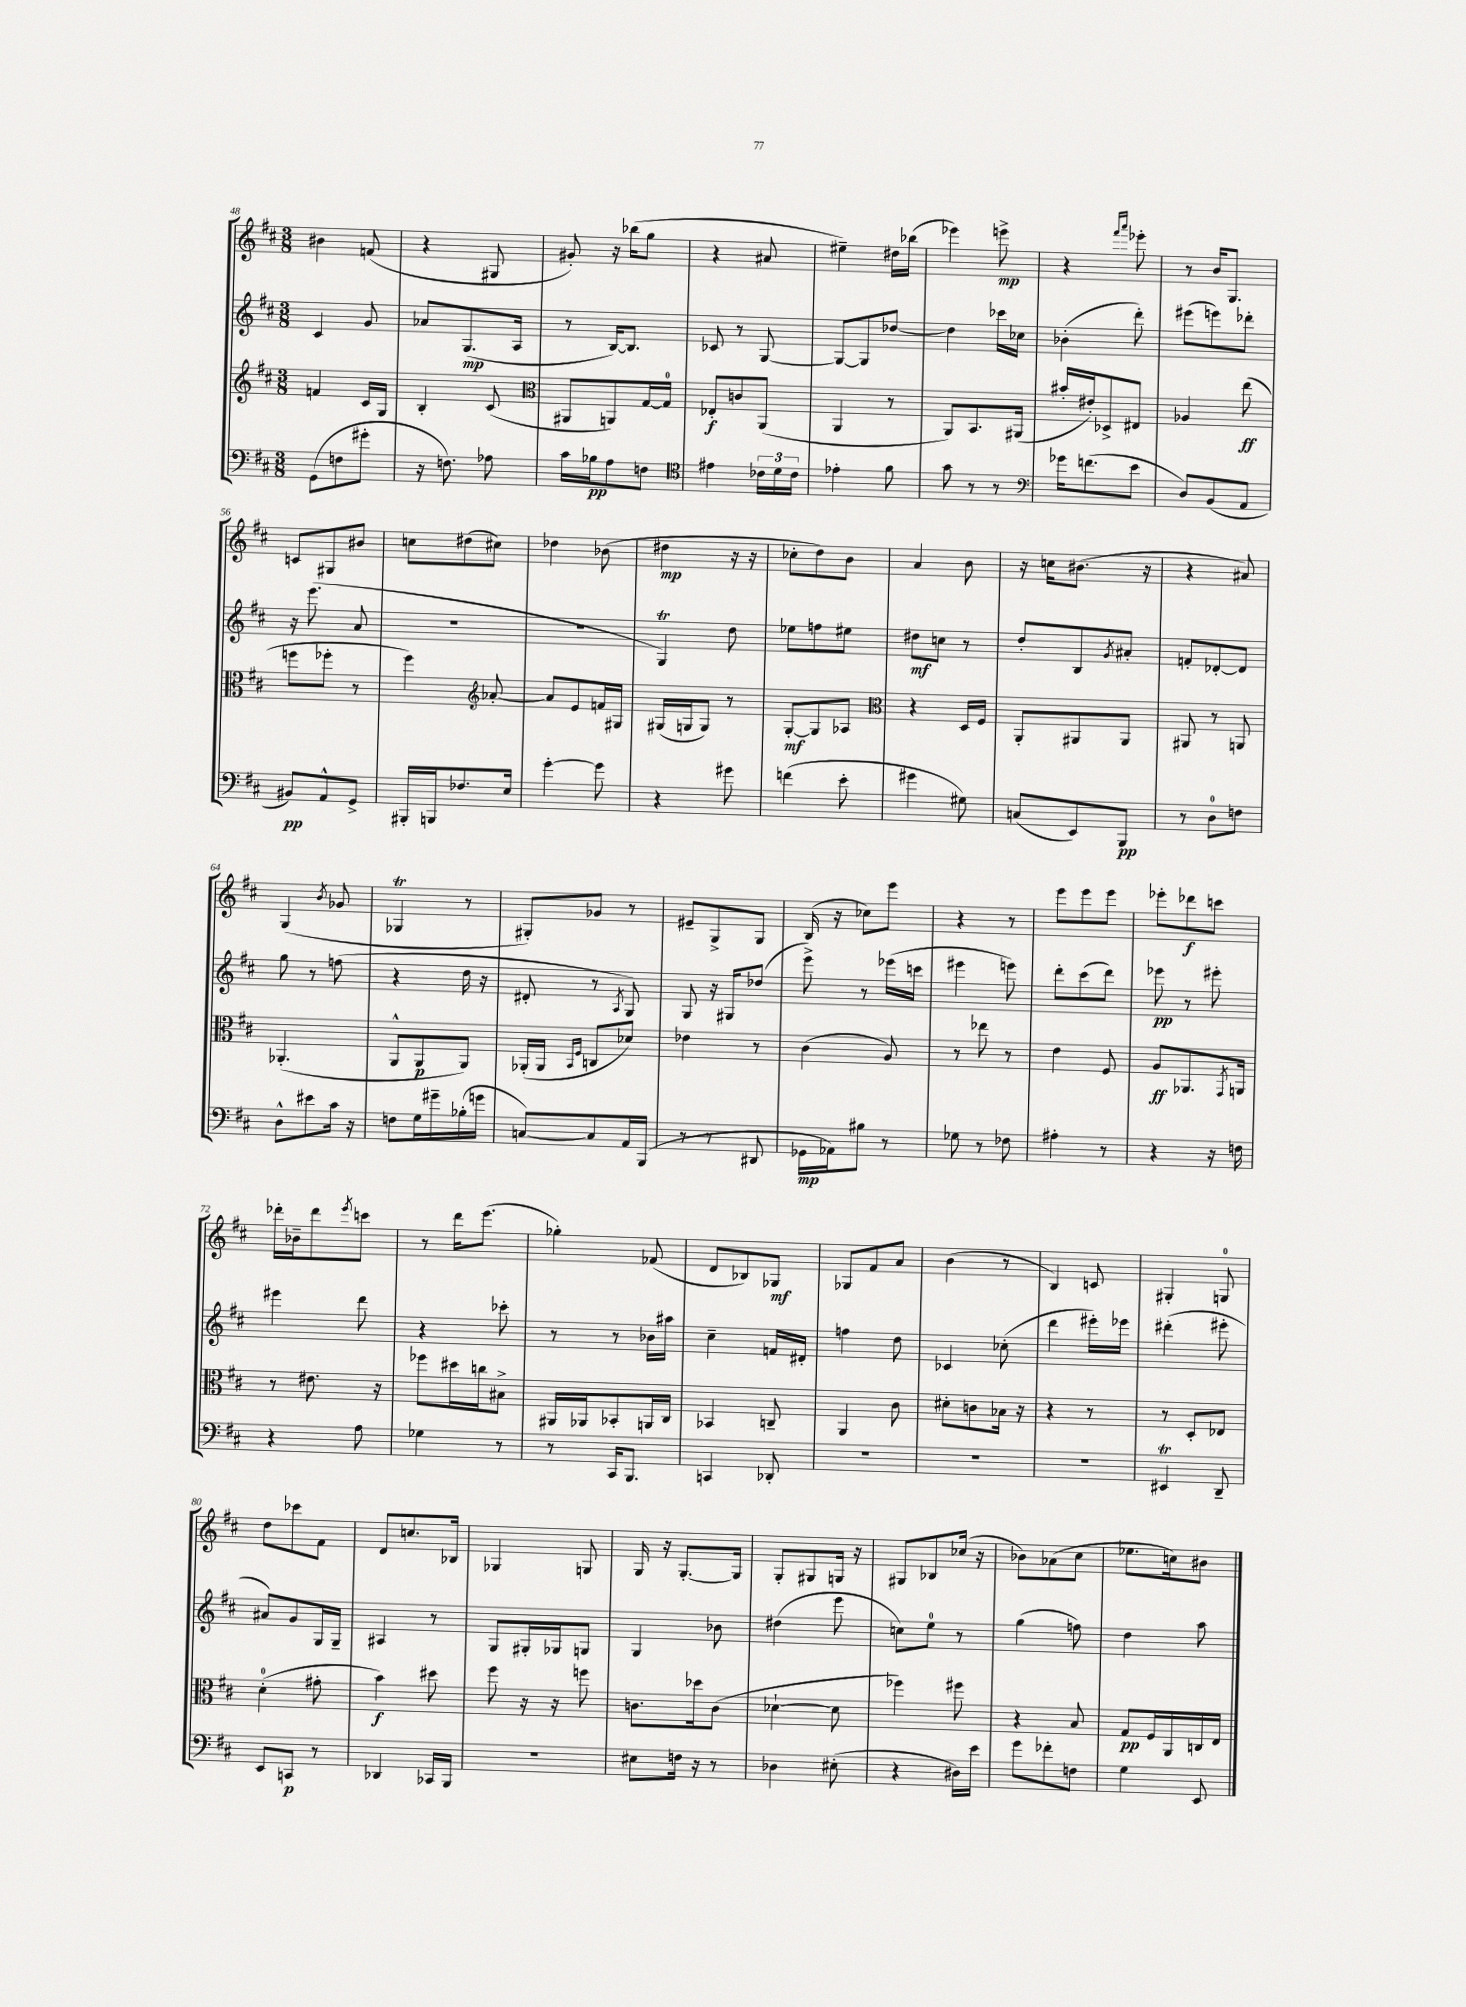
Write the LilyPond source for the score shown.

<<
\new StaffGroup <<
\new Staff = "s0" {
    \clef treble \key d \major \numericTimeSignature \time 3/8
    bis'4 f'8( |
    r4 gis8 |
    gis'8-.) r16 bes''16( g''8 |
    r4 ais'8 |
    eis''4--) dis''16 bes''16( |
    ees'''4) e'''8->\mp |
    r4 \grace { fis'''16 a'''16 } ees'''8-. |
    r8 b'16 g8. |
    c'8 gis8 bis'8 |
    c''8 dis''8( cis''8) |
    des''4 bes'8( |
    dis''4\mp r16 r16 |
    ces''8-. d''8) b'8 |
    a'4 b'8 |
    r16 c''16 bis'8.( r16 |
    r4 ais'8) |
    g4( \acciaccatura { b'8 } ges'8 |
    ges4\trill r8 |
    gis8-.) ges'8 r8 |
    eis'8-- g8-> g8 |
    b16( r16 ces''8) e'''8 |
    r4 r8 |
    e'''8 e'''8 e'''8 |
    ees'''8-. des'''8\f c'''8 |
    des'''16-. bes'16-- des'''8 \acciaccatura { e'''8 } c'''8 |
    r8 d'''16 e'''8.( |
    ges''4-.) fes'8( |
    d'8 bes8) ges8\mf |
    ges8 fis'8 a'8 |
    b'4( r8 |
    b4) c'8 |
    gis4-. g8-0 |
    d''8 ces'''8 fis'8 |
    d'8 c''8. bes16 |
    ges4 g8 |
    g16 r16 g8.~-. g16 |
    g8-. gis8 g16 r16 |
    gis8 bes8 ces''16( r16 |
    bes'8) aes'8( cis''8 |
    ees''8. c''16) bis'8 \bar "|." |
}
\new Staff = "s1" {
    \clef treble \key d \major \numericTimeSignature \time 3/8
    cis'4 g'8 |
    aes'8 g8.\mp( a16 |
    r8 b16~) b8. |
    ces'8 r8 g8~ |
    g8~ g8 des''8~ |
    des''4 ces'''16 ces''16 |
    bes'4-.( d'''8-.) |
    eis'''8( e'''8) des'''8-. |
    r16 e'''8.( a'8 |
    R4. |
    R4. |
    g4\trill) d''8 |
    ees''8 f''8 eis''8 |
    dis''8\mf c''8 r8 |
    d''8-. b8 \acciaccatura { g'8 } ais'8-. |
    f'8-. des'8~-. des'8 |
    g''8 r8 f''8( |
    r4 d''16 r16 |
    dis'8-. r8 \acciaccatura { a8 } g8) |
    g8 r16 gis16 des''8( |
    e'''8->) r8 ees'''16( c'''16 |
    eis'''4 e'''8) |
    d'''8-. cis'''8( d'''8) |
    ees'''8\pp r8 eis'''8-. |
    eis'''4 d'''8 |
    r4 ces'''8-. |
    r8 r8 bes'16 ais''16 |
    cis''4-- f'16 dis'16-. |
    f''4 d''8 |
    ces'4 ces''8-.( |
    d'''4 eis'''16-.) ees'''16 |
    dis'''4-.( eis'''8-. |
    ais'8) g'8 g16 g16-- |
    ais4 r8 |
    g8 gis16-. ges16 g8 |
    g4 bes'8 |
    dis''4( e'''8 |
    c''8) e''8-0 r8 |
    g''4( f''8) |
    d''4 a''8 \bar "|." |
}
\new Staff = "s2" {
    \clef treble \key d \major \numericTimeSignature \time 3/8
    f'4 cis'16 g16 |
    b4-. cis'8( |
    \clef alto ais,8 a,8) g16~ g16-0 |
    ees8-.\f c'8 a,8( |
    a,4 r8 |
    a,8) b,8. ais,16( |
    bis'16-. eis'16-.) des8-> eis8 |
    aes4 e''8\ff( |
    f''8 fes''8-. r8 |
    fis''4) \clef treble aes'8~-. |
    aes'8 e'8 f'16 gis16 |
    gis16( g16 g8) r8 |
    g8~-.\mf g8 aes8 |
    \clef alto r4 d16 fis16 |
    a,8-. ais,8 ais,8 |
    ais,8 r8 a,8 |
    aes,4.-.( |
    a,8-^ a,8\p a,8) |
    aes,16-.( aes,16 \grace { b,16 fis16 } c8 des'8) |
    ees'4 r8 |
    cis'4( a8) |
    r8 ees''8 r8 |
    e'4 fis8 |
    a8\ff aes,8. \acciaccatura { g,8 } a,16 |
    r8 eis'8. r16 |
    fes''8 dis''16 c''16 bis8-> |
    ais,16 aes,16 bes,8-. a,16 cis16 |
    bes,4 c8-- |
    a,4 cis'8 |
    dis'8-. c'8 bes16 r16 |
    r4 r8 |
    r8 d8-. ees8 |
    d'4-0-.( gis'8-. |
    b'4\f) dis''8 |
    fis''8 r16 r16 f''8 |
    c'8. des''16 c'8( |
    des'4~-! des'8 |
    fes''4) fis''8 |
    r4 b8 |
    g8\pp fis16 a,16 c16 e16 \bar "|." |
}
\new Staff = "s3" {
    \clef bass \key d \major \numericTimeSignature \time 3/8
    g,8( f8 gis'8-. |
    r16 f8.) aes8 |
    cis'16 bes16\pp a8 f8 |
    \clef tenor eis'4 \tuplet 3/2 { ces'16 d'16 ces'16 } |
    ees'4-. fis'8 |
    g'8 r8 r8 |
    \clef bass ges'16 f'8.( e'8 |
    d8) b,8( a,8 |
    bis,8\pp) a,8-^ g,8-> |
    bis,,16-. b,,16 fes8. e16 |
    g'4~-. g'8 |
    r4 gis'8 |
    f'4( e'8-. |
    gis'4 gis8) |
    c8( e,8) b,,8\pp |
    r8 d8-0 f8 |
    d8-^ eis'8 cis'16 r16 |
    f8 g16 gis'16-- bes16-.( g'16 |
    c8~) c8 a,16 b,,16( |
    r8 r8 dis,8 |
    ges,16\mp aes,16) bis8 r8 |
    ges8 r8 fes8 |
    ais4-. r8 |
    r4 r16 f16 |
    r4 a8 |
    ges4 r8 |
    r8 cis,16 b,,8. |
    c,4 des,8-. |
    R4. |
    R4. |
    R4. |
    eis,4\trill d,8-- |
    e,8 c,8\p r8 |
    des,4 ces,16 b,,16 |
    R4. |
    eis8 f16 r16 r8 |
    des4 eis8-.( |
    r4 dis16) e'16 |
    g'8 fes'8-. f8 |
    g4 e,8 \bar "|." |
}
>>
>>
\layout { \context { \Score currentBarNumber = #48 } }
